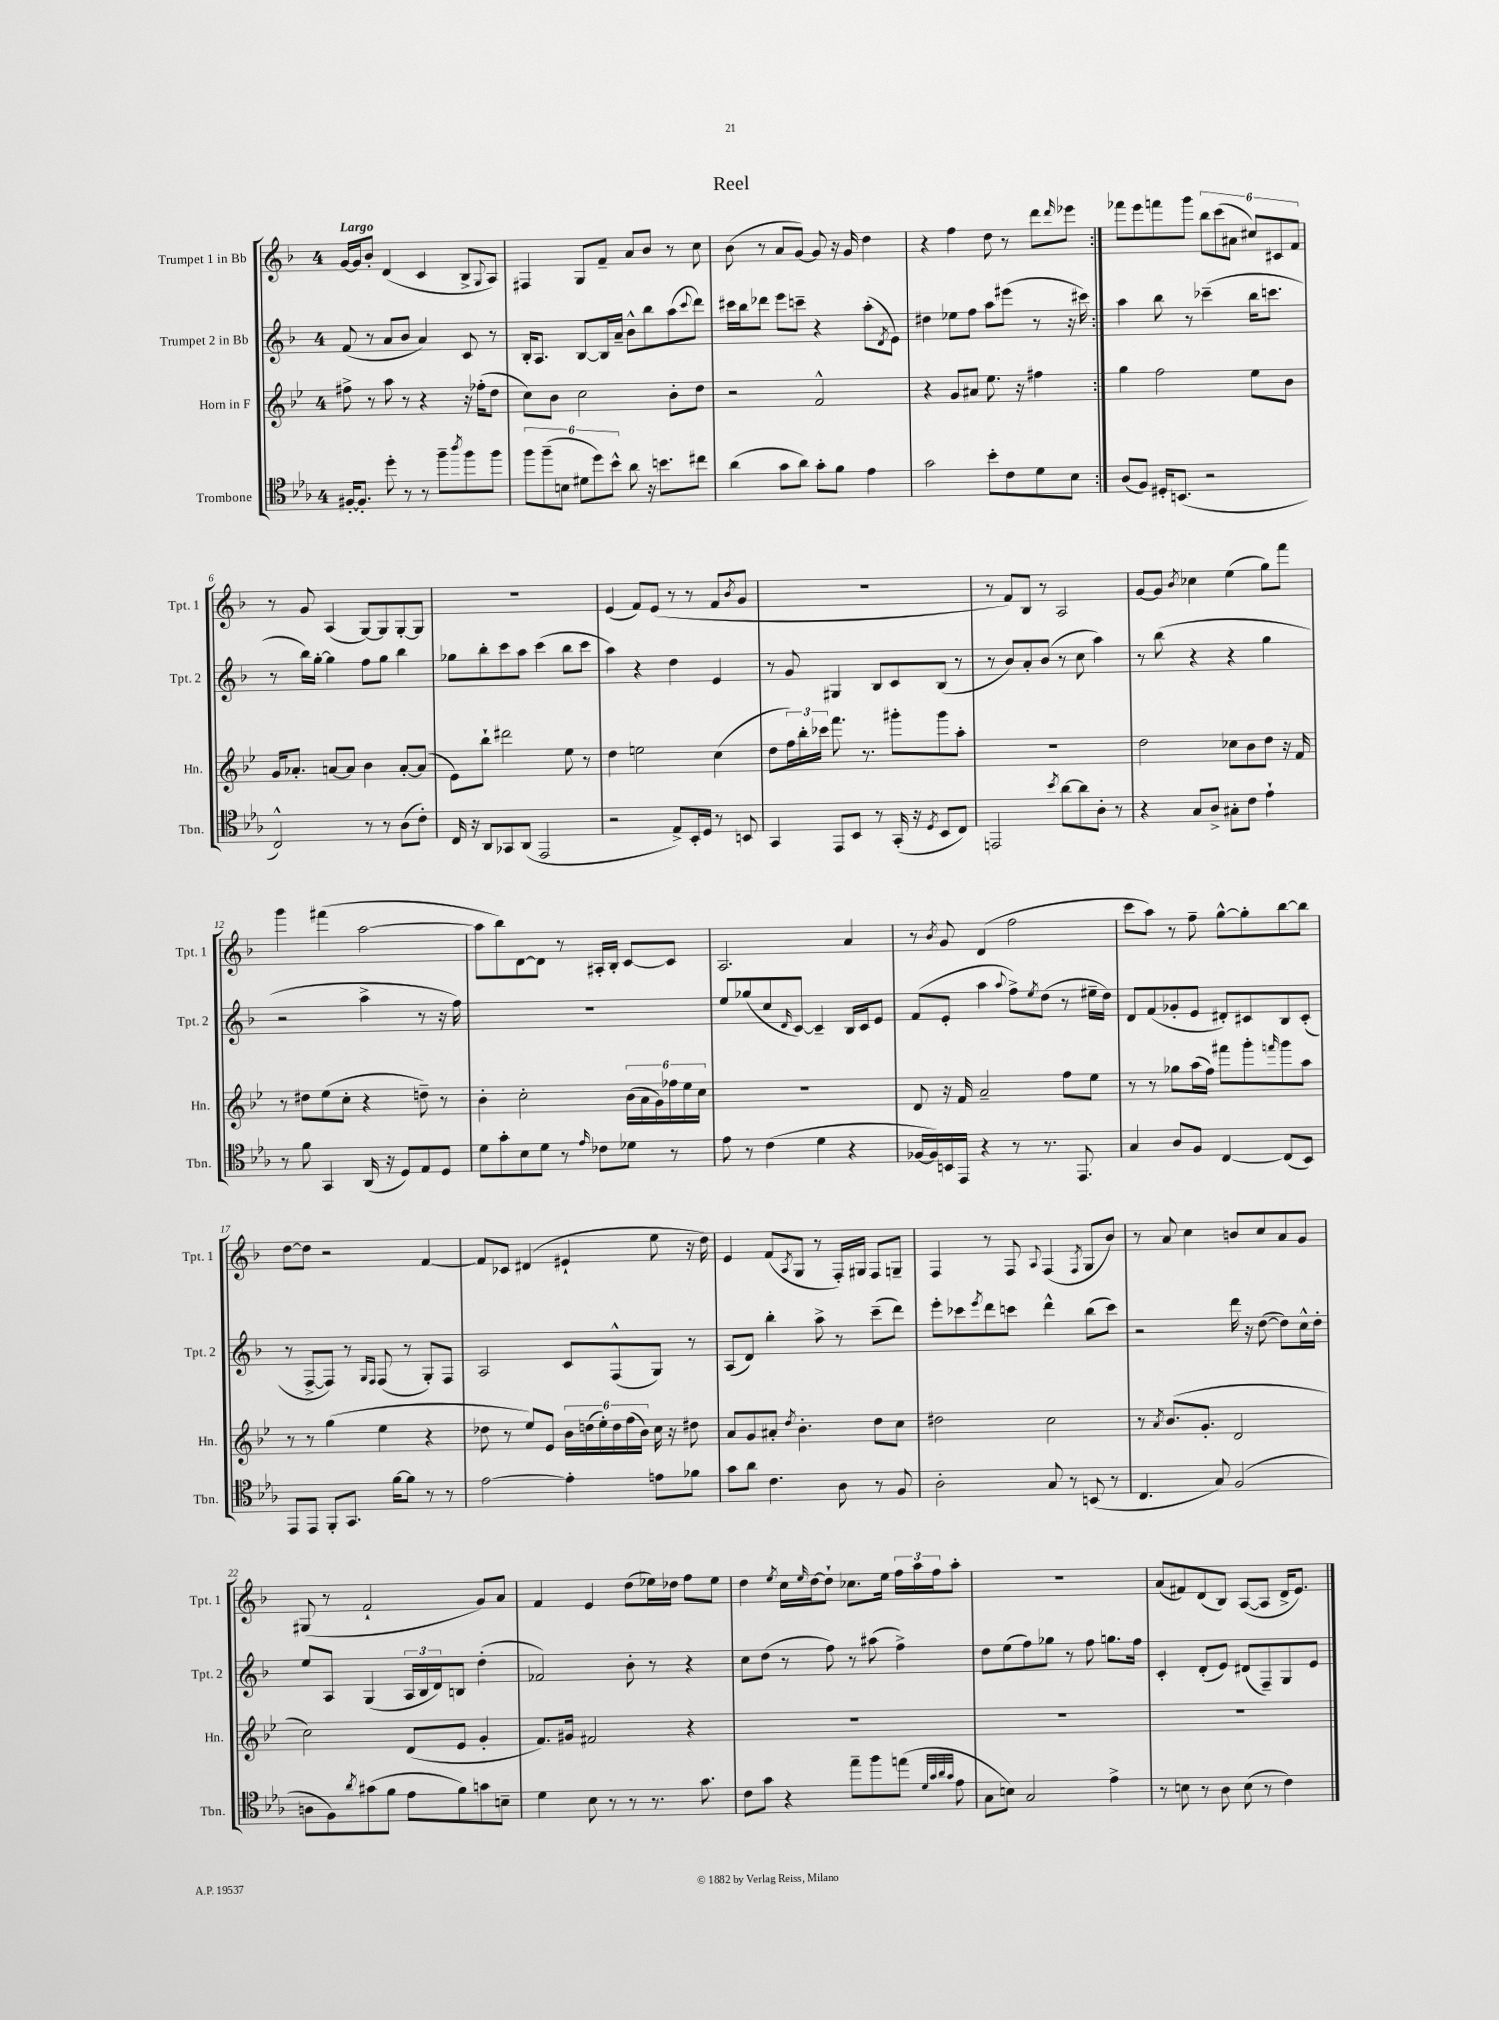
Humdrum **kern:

**kern	**kern	**kern	**kern
*staff4	*staff3	*staff2	*staff1
*clefC4	*clefG2	*clefG2	*clefG2
*k[b-e-a-]	*k[b-e-]	*k[b-]	*k[b-]
*M4/4	*M4/4	*M4/4	*M4/4
[16F#'/LK	8ff#^\	(8f/	[16g/LL
8.F#'/]J	.	.	16g/]J
.	8r	8r	8b-'/J
8dd'\	8aa\	8a/L	(4d/
8r	8r	8b-/J	.
8r	4r	4a/)	4c/
8ff~\L	.	.	.
8qaa-/	.	.	.
8ff\	16r	8c/	8B-^/L
.	(16ff-'\LK	.	.
.	.	.	8qqG/
8ff\J	8dd\J	8r	8A/J)
=	=	=	=
12ff\L	8cc\L)	16B-'/LK	4F#/
.	.	8.A/J	.
(12ff~\	.	.	.
.	8b-\J	.	.
12B\J	.	.	.
12d#\L	2cc\	[8B-/L	8G/L
12dd\)	.	.	.
.	.	16B-/]L	8f~/J
12b-^^\J	.	.	.
.	.	16a~/JJ	.
8a-\	.	8b-^^\L	8a/L
16r	.	8bb-\	8b-/J
8.b\L	.	.	.
.	8b-'\L	(8aa\	8r
.	.	8qqccc/	.
8cc#\J	8dd\J	8ddd\J)	8cc\
=	=	=	=
(4a-\	2r	16ccc#\LL	(8b-\
.	.	16bb-\J	.
.	.	8ddd-\J	8r
8g\L	.	8eee\L	8a/L
8a-\J)	.	8ccc~\J	[8g/J)
8g'\L	2f^^/	4r	8g/]
8f\J	.	.	16r
.	.	.	16g/
4e-\	.	(8aa'\L	4dd\
.	.	8qd/	.
.	.	8e\J)	.
=	=	=	=
2g\	4r	4dd#\	4r
.	8g/L	8ee-\L	4ff\
.	8a#/J	8ff\J	.
8b-'\L	8.ee-\	8aa\L	8dd\
8c\	.	(8eee#\J	8r
.	16r	.	.
8d\	4ff#\	8r	8ddd\L
.	.	.	16qqddd/
8B-\J	.	16r	8eee-\J
.	.	16ccc#\)	.
=:|!	=:|!	=:|!	=:|!
(8A-/L	4gg\	4aa\	8fff-\L
8F/J)	.	.	8eee\
16D#'/LK	2ff\	8bb-\	8fff\
(8.BB/J	.	.	.
.	.	8r	8ggg\J
2r	.	(4ccc-~\	12bb-\L
.	.	.	(12ccc\
.	.	.	12a#\J
.	8ee-\L	16bb-\LK	12cc#/L)
.	.	8.ccc\J	.
.	.	.	12c#/
.	8b-\J	.	.
.	.	.	12f/J
=	=	=	=
2C^^/)	16g/LK	8r	8r
.	8.a-'/J	.	.
.	.	16bb-\LL)	8g/
.	.	[16gg'\JJ	.
.	[8a/L	4gg\]	(4A/
.	8a/]J	.	.
8r	4b-\	8ff\L	[8G/L)
8r	.	8gg\J	8G/]
(8A-\L	[8a'/L	4bb-\	[8G'/
8c'\J)	(8a/]J	.	8G/]J
=	=	=	=
16C/	8e-\L)	8gg-\L	1r
16r	.	.	.
8AA-/L	8bb-`\J	8bb-'\	.
8GG-/	2ddd#\	8ccc\	.
(8AA-/J	.	8aa\J	.
2EE-/	.	(4ccc\	.
.	8ee-\	8bb-\L	.
.	8r	8ccc\J	.
=	=	=	=
2r	4dd\	4aa\)	(4e/
.	2ee\	4r	8f/L)
.	.	.	(8e/J
8E-^/L)	.	4dd\	8r
16BB-'/L	.	.	8r
16D/JJ	.	.	.
8r	(4cc\	4e/	8f/L
.	.	.	8qb-/
8BB/	.	.	8g/J
=	=	=	=
4GG/	8dd\L	8r	1r
.	24ff\L)	8g/	.
.	24bb-'\	.	.
.	24ccc-\JJ	.	.
8EE-/L	8.fff\	4G#/	.
8BB-/J	.	.	.
.	8.r	.	.
8r	.	8B-/L	.
(16GG'/	8ggg#'\L	8c/	.
16r	.	.	.
8qD/	.	.	.
8BB-/L	8ggg#\	(8B-/J	.
8C/J)	8aa'\J	8r	.
=	=	=	=
2EE/	1r	8r	8r
.	.	8b-/L)	8f/L)
.	.	8a'/	8B-/J
.	.	(8b-/J	8r
8qb-/	.	.	.
[8a-\L	.	8r	2A/
8a-\]	.	8cc\	.
8A-'\J	.	4aa\)	.
8r	.	.	.
=	=	=	=
4r	2dd\	8r	[8g/L
.	.	(8bb-\	8g/]J
.	.	.	8qb-/
8G/L	.	4r	4cc-\
8A-^/J	.	.	.
8G#'\L	8cc-\L	4r	(4ee\
8c\J	8b-\	.	.
4e-`\	8dd\J	4gg\	8gg\L)
.	16r	.	8fff\J
.	16f/	.	.
=	=	=	=
8r	8r	2r	4ggg\
8f\	8dd#\L	.	.
4GG/	(8ee-\	.	(4fff#\
.	8cc'\J	.	.
(16AA-/	4r	4aa^\	[2aa\
16r	.	.	.
8D/L)	.	.	.
8E-/	8dd~\)	8r	.
8D/J	8r	16r	.
.	.	16ff\)	.
=	=	=	=
8d\L	4b-'\	1r	8aa\]L
8g'\	.	.	8bb-\)
8B-\	2cc'\	.	[8d\
8d\J	.	.	8d\]J
8r	.	.	8r
16qqe-/	.	.	.
8c-\L	.	.	16A#'/LL
.	.	.	16B-'/JJ
8d-\J	(24b-\LL	.	[8c/L
.	24a\	.	.
.	24g\)	.	.
8r	24ff-\	.	8c/]J
.	24ee-\	.	.
.	24cc\JJ	.	.
=	=	=	=
8e-\	1r	8ee/L	2.A/
8r	.	(8gg-/	.
(4c\	.	8cc/	.
.	.	16qqd/	.
.	.	[8c/J)	.
4d\	.	4c~/]	.
4r	.	16B-/LL	4a/
.	.	16c/J	.
.	.	8e/J	.
=	=	=	=
[16F-/LL	8d/	(8f/L	8r
16F-/])	.	.	.
.	.	.	8qb-/
16BB/	16r	8e'/J	8g/
16EE-/JJ	16f/	.	.
4r	2a~/	4aa\	(4d/
.	.	8qqaa/	.
8r	.	8ff^\L)	2ff\
.	.	8qee/	.
8.r	.	(8dd\J	.
.	8ff\L	8r	.
8.EE-/	.	.	.
.	8ee-\J	16ee#~\LL	.
.	.	16dd\JJ)	.
=	=	=	=
4G/	8r	8d/L	8ccc\L
.	8r	(8f/	8aa\J)
8A-/L	8gg-\L	8g-'/	8r
8F/J	(16aa\L	8e/J	8ff~\
.	16ff\JJ)	.	.
[4C/	8fff#\L	8d#'/L)	[8gg^^\L
.	8ggg'\	8c#/	8gg'\]
.	16qqfff/	.	.
(8C/]L	8ggg\	8B-/	[8bb-\
8BB-/J)	8aa\J	(8c#'/J	8bb-\]J
=	=	=	=
8EE-/L	8r	8r	[8dd\L
8EE-/J	8r	[8F^/L	8dd\]J
8FF'/L	(4gg\	8F/]J)	2r
8.GG/J	.	8r	.
.	.	16qqG/LL	.
.	.	16qqF/JJ	.
.	4ee-\	(8F/	.
[16f\LK	.	.	.
8f\]J	.	8r	.
8r	4r	8G'/L)	[4f/
8r	.	8F/J	.
=	=	=	=
[2e-\	8dd-\	2A/	8f/]L
.	8r	.	8c-/J
.	8ee-/L)	.	(4d#/
.	8e-/J	.	.
4e-'\]	24b-\LL	8c/L	4e#`/
.	(24dd\	.	.
.	24ee-'\)	.	.
.	24dd\	(8F^^/	.
.	(24ff\	.	.
.	24b-\JJ)	.	.
8e\L	16cc\	8G/J)	8ee\
.	16r	.	.
8f-\J	8dd#\	8r	16r
.	.	.	16dd\)
=	=	=	=
8g\L	8a/L	(8A/L	4e/
8a-\J	8g/	8d/J)	.
4.c\	8a#'/J	4bb-'\	(8f/L
.	8qdd/	.	8qA/
.	4.b-'\	.	8G/J
.	.	8aa^\	8r
8A-\	.	8r	16F'/LL)
.	.	.	16G#/JJ
8r	8dd\L	(8ccc~\L	8F/L
8F/	8cc\J	8ddd\J)	8G~/J
=	=	=	=
2A-'\	2dd#\	8eee'\L	4F/
.	.	8ccc-\	.
.	.	8qeee/	.
.	.	8ddd\	8r
.	.	8ccc\J	8F/
.	.	.	8qqA/
8G/	2cc\	4ddd^^\	(4F/
8r	.	.	.
.	.	.	8qF/
(8BB/	.	(8bb-\L	8G/L
8r	.	8ccc\J)	8b-/J)
=	=	=	=
4.C/	8r	2r	8r
.	8qa/	.	.
.	(8.b-/L	.	8a/
.	.	.	4cc\
.	8.g'/J	.	.
8G/)	.	.	.
(2F/	2d/	16ddd\	8b/L
.	.	16r	.
.	.	([8dd\	8cc/
.	.	8dd\]L)	8a/
.	.	16cc^^\L	8g/J
.	.	16dd'\JJ	.
=	=	=	=
8A\L	2cc\)	8ee/L	(8G#/
8F\)	.	8A/J	8r
8qa-/	.	.	.
(8g#\	.	(4G/	2f`/
8f\J	.	.	.
8e-\L	(8d/L	24A/LL	.
.	.	24B-/	.
.	.	24d/J)	.
8f\)	8e-/J	8B/J	.
8g\	4g'/	(4dd'\	8g/L)
8B~\J	.	.	8a/J
=	=	=	=
4d\	8.f/L)	2f-/)	4f/
.	16g#/Jk	.	.
8B-\	2f#/	.	4e/
8r	.	.	.
8r	.	8b-'\	(8dd\L
8.r	.	8r	16ee-\L)
.	.	.	16dd-\JJ
.	4r	4r	8ff\L
8.g\	.	.	.
.	.	.	8ee-\J
=	=	=	=
8c\L	1r	8cc\L	4dd\
8g\J	.	(8dd\J	.
.	.	.	8qee/
4r	.	8r	16cc\LL
.	.	.	16qqee/
.	.	.	[16dd\J
.	.	8ff\)	8dd`\]J
8ee-~\L	.	8r	8.cc-\L
8ff\	.	(8aa#\	.
.	.	.	16ee\Jk
(8ee\J	.	4ff^\)	24ff\LL
.	.	.	24aa\
.	.	.	24ff\J
32qqd/LLL	.	.	.
32qqg/	.	.	.
32qqa-/	.	.	.
32qqg/JJJ	.	.	.
8e-\	.	.	8aa'\J
=	=	=	=
8G\L	1r	8dd\L	1r
8B\J)	.	(8ee\	.
2G/	.	8ff\)	.
.	.	8gg-\J	.
.	.	8r	.
.	.	8ff\	.
4e-^\	.	8.gg\L	.
.	.	16ff\Jk	.
=	=	=	=
8r	1r	4c'/	(8a/L
8B\	.	.	8f#/)
8r	.	(8d'/L	(8d/
8A-\	.	8e/J)	8B-/J)
(8B\	.	(8d#/L	([8A/L
8r	.	8F~/)	8A/]J
4c\)	.	8G/	16d^/LK
.	.	.	8.e/J)
.	.	8e/J	.
==	==	==	==
*-	*-	*-	*-
